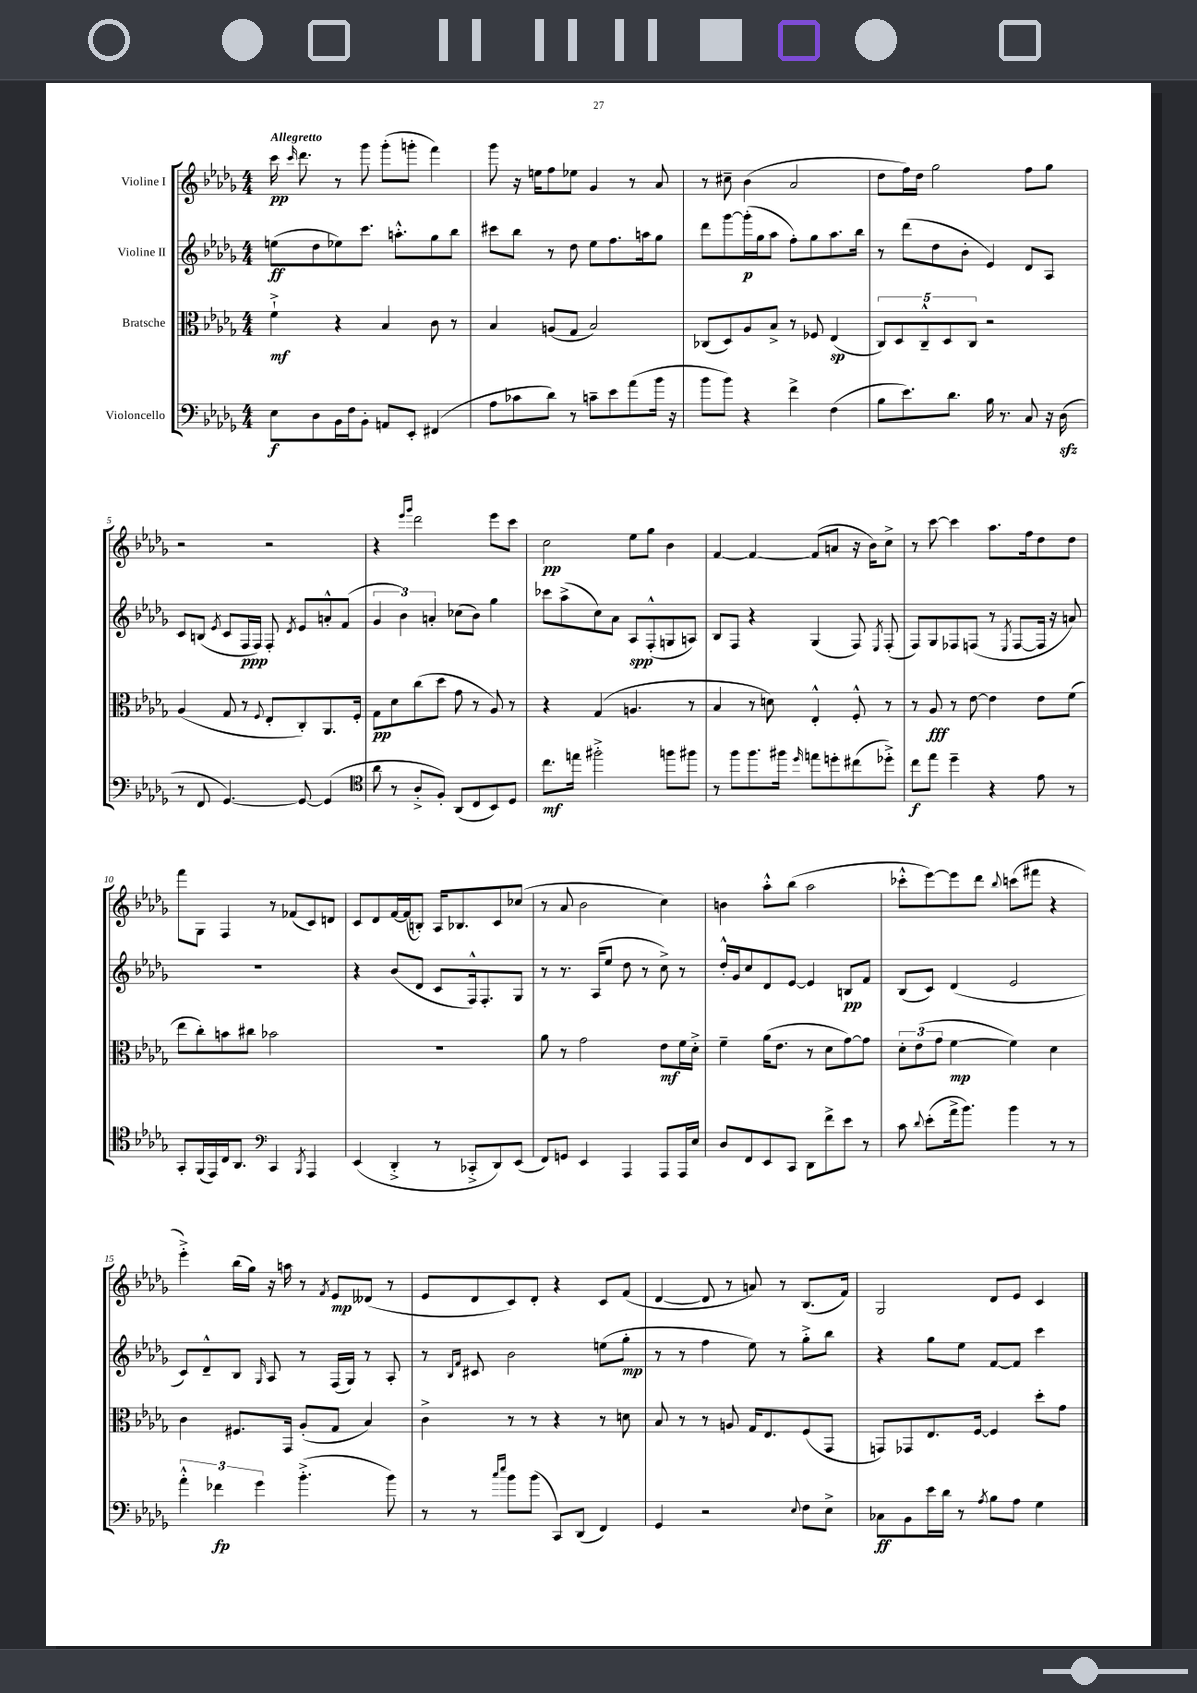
<<
\new StaffGroup <<
\new Staff = "s0" \with { instrumentName = "Violine I" } {
    \clef treble \key des \major \numericTimeSignature \time 4/4 \tempo "Allegretto"
    \autoBeamOff c'''16\pp \grace { c'''16 } des'''8. r8 ges'''8 ges'''8[-.( g'''8]-. f'''4) |
    ges'''8 r16 e''16[ f''8 ees''8] ges'4 r8 aes'8 |
    r8 cis''8-- bes'4( aes'2 |
    des''8[ f''16) des''16] ges''2 f''8[ ges''8] |
    r2 r2 |
    r4 \grace { ees'''16[ ges'''16] } des'''2 ees'''8[ c'''8] |
    c''2\pp ees''8[ ges''8] bes'4 |
    f'4~ f'4~ f'8[( a'8] r16 bes'16[) c''8]-> |
    r8 c'''8~ c'''4 aes''8.[ f''16 des''8 des''8] |
    f'''8[ ges8] f4 r8 fes'8[( c'8) d'8] |
    c'8[ des'8 f'16~ f'16( b8]-.) aes16[ bes8. c'8 ces''8]( |
    r8 aes'8 bes'2 c''4) |
    b'4 aes''8[-.-^ bes''8]( aes''2 |
    ces'''8[-.-^ ees'''8~) ees'''8 des'''8] \appoggiatura { bes''8 } c'''8[( fis'''8] r4 |
    ees'''4-.->) bes''16[( ges''16]) r16 a''16 r8 \acciaccatura { f'8 } ees'8[\mp deses'8]( r8 |
    ees'8[ des'8 c'8) des'8]-. r4 c'8[ f'8]( |
    des'4~ des'8 r8 a'8) r8 bes8.[( f'16]) |
    ges2 des'8[ ees'8] c'4 \bar "|." |
}
\new Staff = "s1" \with { instrumentName = "Violine II" } {
    \clef treble \key des \major \numericTimeSignature \time 4/4
    \autoBeamOff e''8[\ff( des''8 ees''8) c'''8.] a''8.[-.-^ ges''8 bes''8] |
    cis'''8[ bes''8] r8 des''8 ees''8[ f''8. a''16 ges''8] |
    des'''8[ ges'''8~ ges'''16-.\p( ges''16 aes''8] f''8[-.) ges''8 aes''8. bes''16] |
    r8 des'''8[( des''8 bes'8]-. ees'4) des'8[ aes8] |
    c'8[ b8]( \acciaccatura { ees'8 } c'8[ f16\ppp f16]) f8-. \acciaccatura { des'8 } ees'8[ a'8-.-^ f'8]( |
    \tuplet 3/2 { ges'4 bes'4) a'4-. } ces''8[( bes'8]) ges''4 |
    ces'''8[ aes''8->( c''8) aes'8] aes8[\spp f8-.-^( g8 a8]) |
    bes8[ f8] r4 ges4( f8) \acciaccatura { ees8 } f8-.( |
    f8[) ges8 fes8 f8]( r8 \acciaccatura { ees8 } f8[~ f16] r16 a'8) |
    R1 |
    r4 bes'8[( des'8] c'8[ f16-^) f8.-. ges8] |
    r8 r8. aes16[( ees''8] des''8 r8 c''8->) r8 |
    des''16[-.-^ ges'16 c''8 des'8 ees'8]~ ees'4 b8[\pp f'8] |
    bes8[( c'8]) des'4( ees'2 |
    c'8[) des'8---^ bes8] \grace { ges16 } aes8 r8 f16[( ges16]) r8 aes8-. |
    r8 \grace { bes16[ f'16] } cis'8 bes'2 e''8[( ges''8]-.\mp |
    r8 r8 f''4 ees''8) r8 ges''8[-.-> bes''8] |
    r4 ges''8[ ees''8] f'8[~ f'8] c'''4 \bar "|." |
}
\new Staff = "s2" \with { instrumentName = "Bratsche" } {
    \clef alto \key des \major \numericTimeSignature \time 4/4
    \autoBeamOff f'4-!->\mf r4 bes4 c'8 r8 |
    bes4 a8[( ges8] bes2) |
    ces8[( des8) aes8 bes8]-> r8 fes8 ees4\sp( |
    \tuplet 5/4 { c8[) des8 c8---^ des8 c8] } r2 |
    aes4( ges8 r8 \appoggiatura { f8 } ees8[-. c8-.) aes,8. f16]-. |
    ges8[\pp des'8 c''8( des''8] ges'8 r8 aes8) r8 |
    r4 ges4( a4. r8 |
    bes4 r8 d'8) ees4-.-^ f8-.-^ r8 |
    r8 aes8\fff r8 ees'8~ ees'4 ees'8[ f'8]( |
    ees''8[ c''8-.) b'8 cis''8] bes'2 |
    R1 |
    aes'8 r8 ges'2 ees'8[\mf f'16 des'16]-.-> |
    f'4-- aes'16[( ees'8.] r8 des'8[ ges'8~) ges'8] |
    \tuplet 3/2 { des'8[-. ees'8( ges'8] } f'4~\mp f'4) des'4 |
    c'4 fis8.[ ges,16] aes8[-.( ges8] bes4) |
    c'4-> r8 r8 r4 r8 d'8 |
    bes8 r8 r8 a8 ges16[ ees8. f8( ges,8] |
    g,8[) ges,8 ees8. f16]~ f4 des''8[-. ges'8] \bar "|." |
}
\new Staff = "s3" \with { instrumentName = "Violoncello" } {
    \clef bass \key des \major \numericTimeSignature \time 4/4
    \autoBeamOff ees8[\f des8 bes,16 f16 bes,8]-. a,8[ ees,8]-. fis,4( |
    aes8[ ces'8 des'8]) r8 c'8[-- ees'8 aes'8( bes'16] r16 |
    bes'8[ bes'8]) r4 f'4-> f4( |
    bes8[ ees'8.) des'8.] bes16 r8. c8 r16 des16\sfz( |
    r8 f,8 ges,4.~) ges,8~ ges,4( |
    \clef tenor aes'8 r8 aes8[-.-> f8]-.) aes,8[( c8 bes,8) des8] |
    c''8.[\mf e''16] fis''2-.-> f''8[ fis''8] |
    r8 f''8[ f''8. fis''16] \grace { des''16 } e''8[ d''8-. cis''8( des''8]-.->) |
    c''8[\f ees''8] des''4-- r4 ees'8 r8 |
    ges,8[-. f,16( ees,16) c16 aes,8.] \clef bass c,4 \acciaccatura { bes,,8 } aes,,4 |
    ees,4( des,4-.-> r8 ces,8[-.-> des,8) ees,8]( |
    f,8[) g,8] ees,4 aes,,4 aes,,8[ aes,,16 ees16] |
    des8[ f,8 ees,8 c,8] des,8[ f'8-> ees'8] r8 |
    c'8 \appoggiatura { des'8 } ees'8[-.( aes'16-> bes'8.]) bes'4 r8 r8 |
    \tuplet 3/2 { aes'4-.-^ fes'4\fp ges'4 } bes'4.-.->( bes'8) |
    r8 r8 \grace { c''16[ ees''16] } bes'8[ bes'8]( c,8[) des,8]( f,4) |
    ges,4 r2 \appoggiatura { ees8 } f8[ ees8]-> |
    ces8[\ff bes,8 ees'16 des'16] r8 \acciaccatura { aes8 } bes8[ aes8] ges4 \bar "|." |
}
>>
>>
